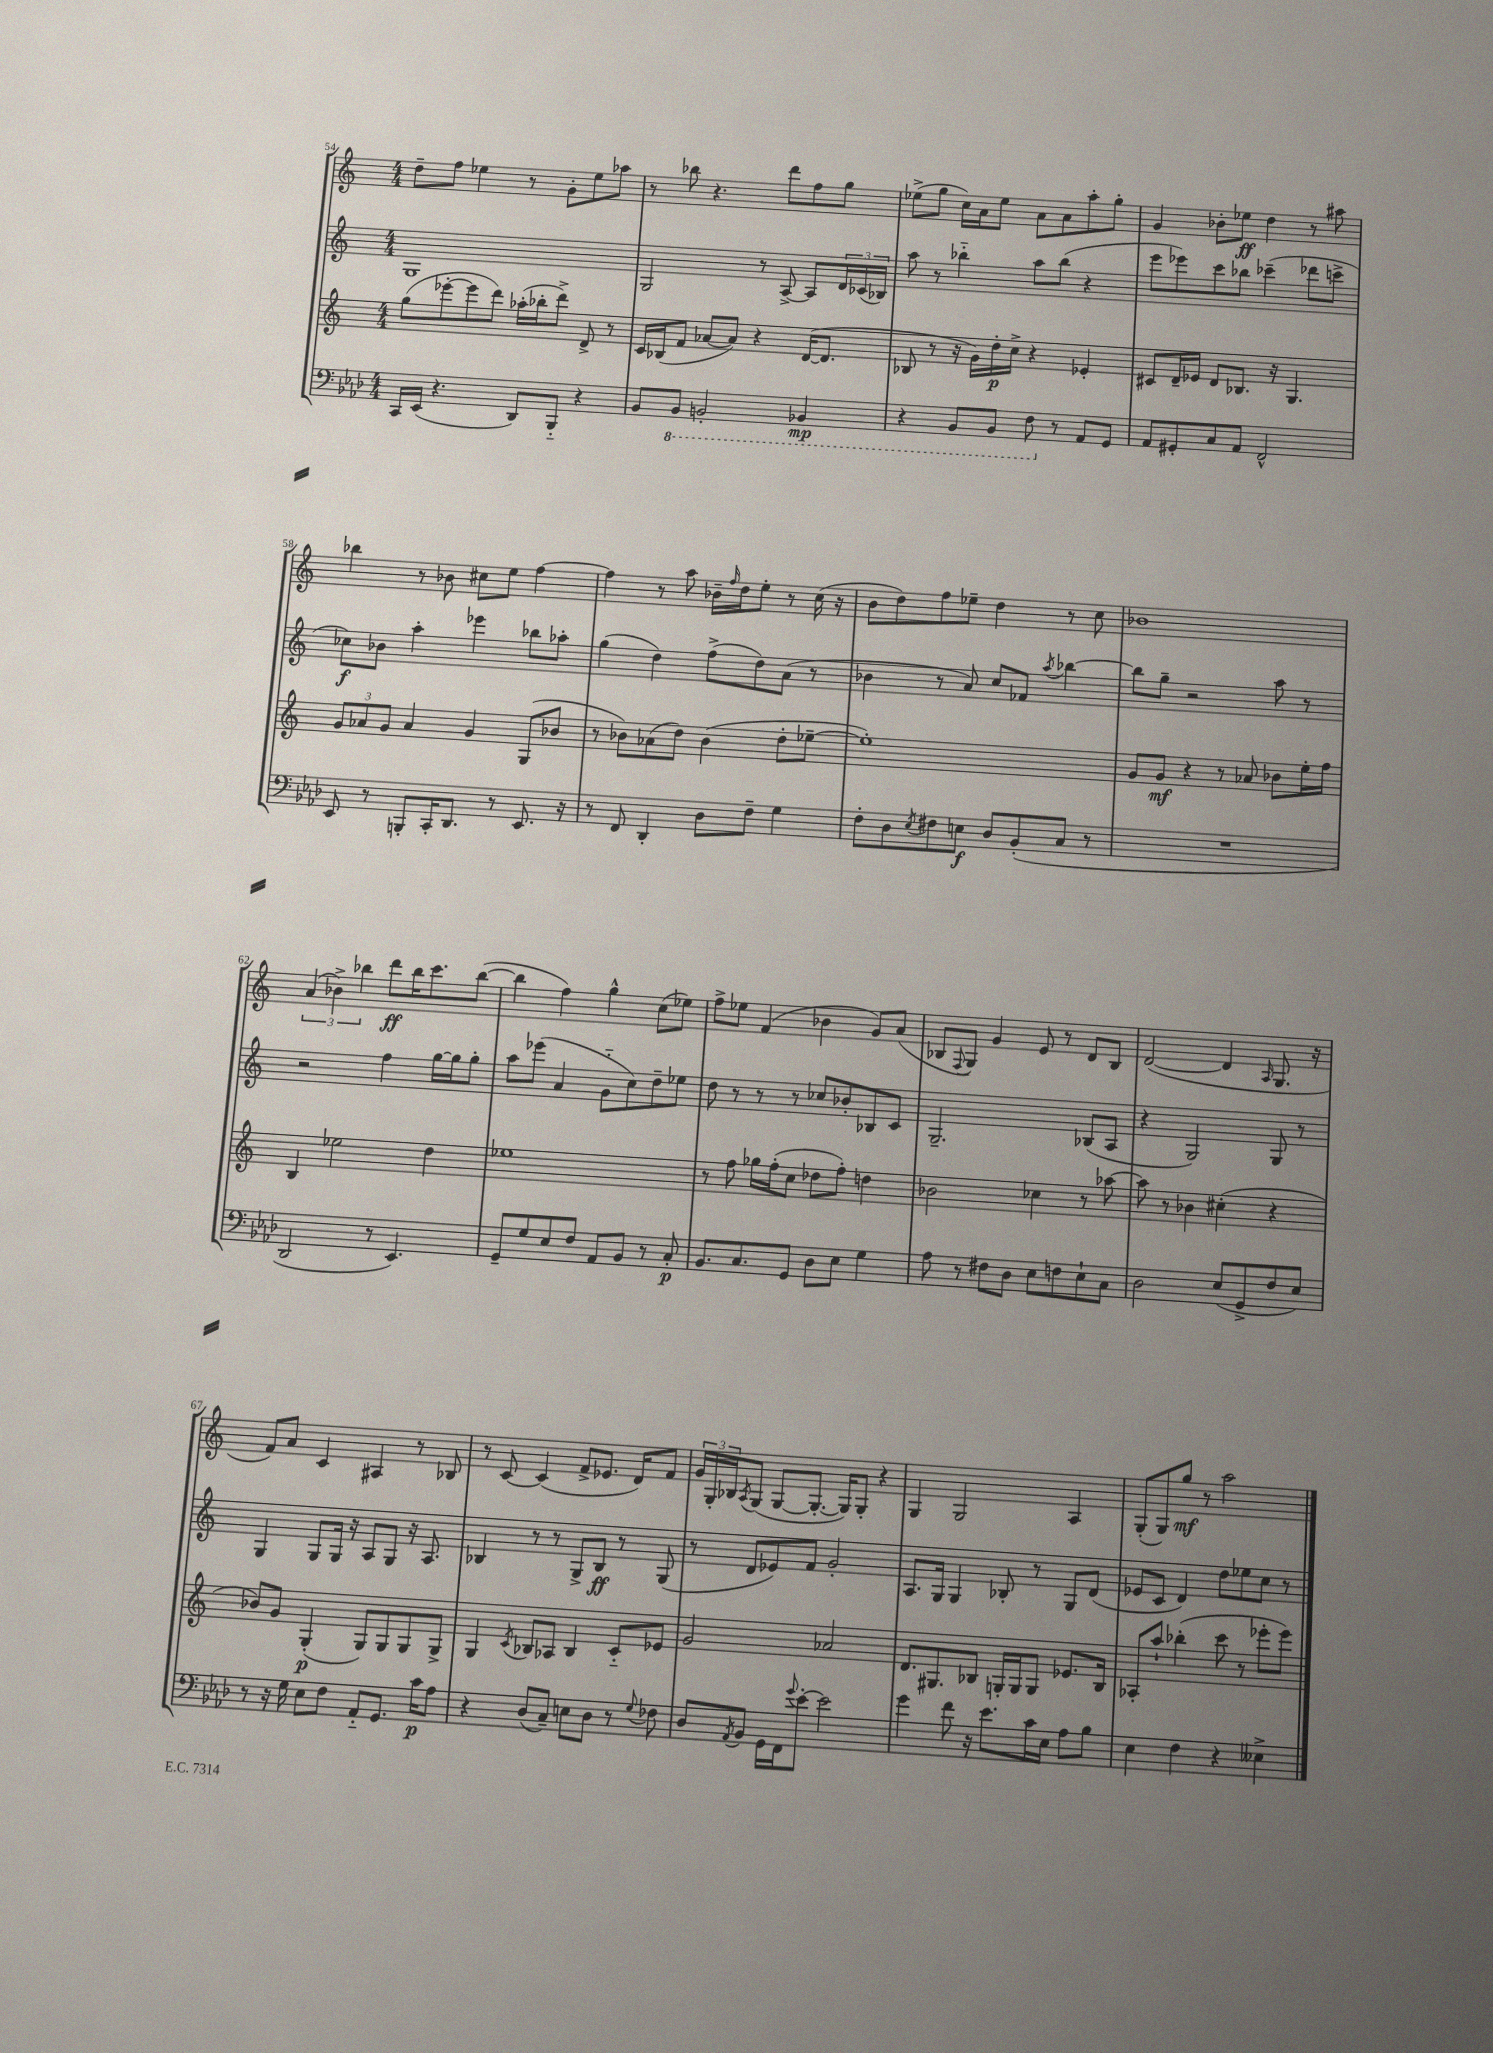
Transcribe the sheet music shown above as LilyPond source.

<<
\new StaffGroup <<
\new Staff = "s0" {
    \clef treble \key c \major \numericTimeSignature \time 4/4
    d''8-- f''8 ees''4 r8 g'8-. ees''8 aes''8 |
    r8 bes''8 r4. d'''8 f''8 g''8 |
    ees''8->( g''8 c''16) a'16 ees''8 a'8 a'8 a''8-. g''8-. |
    g'4 bes'8-. ees''8\ff d''4 r8 ais''8 |
    bes''4 r8 bes'8 cis''8 e''8 f''4~ |
    f''4 r8 a''8 bes'16-- \grace { f''16 } d''16 e''8-. r8 c''16( r16 |
    b'8 d''8) f''8 ees''8-- d''4 r8 c''8 |
    bes'1 |
    \tuplet 3/2 { a'4( bes'4->) bes''4 } d'''8\ff bes''16 c'''8. bes''8~( |
    bes''4 f''4) g''4-^ c''8( ees''8) |
    f''8-> ees''8 f'4( bes'4 g'8) a'8( |
    bes8 \appoggiatura { f8 } g8) g'4 e'8 r8 d'8 bes8 |
    d'2~( d'4 \grace { a16 } g8. r16 |
    f'8) a'8 c'4 ais4 r8 bes8 |
    r8 c'8~ c'4( f'8-> ees'8. d'16) f'8 |
    \tuplet 3/2 { g'16 g16-. bes16 } \acciaccatura { a8 } g8( g8~ g8.~-. g16) g8-. r4 |
    g4 g2 a4 |
    g8-.( g8) g''8\mf r8 a''2 \bar "|." |
}
\new Staff = "s1" {
    \clef treble \key c \major \numericTimeSignature \time 4/4
    g1 |
    g2 r8 a8~-> a8 \tuplet 3/2 { d'16 ces'16( bes16) } |
    a''8 r8 bes''4-_ a''8 bes''8( r4 |
    e'''8 ees'''8) c'''8 bes''8 ces'''4--( des'''8 c'''8-> |
    ces''8\f) bes'8 a''4-. ees'''4 bes''8 aes''8-. |
    g''4( d''4) f''8->( d''8) a'8( r8 |
    bes'4 r8 a'8) c''8 fes'8 \acciaccatura { a''8 } bes''4~ |
    bes''8 g''8-- r2 a''8 r8 |
    r2 f''4 g''16~ g''16 g''8-. |
    a''8 ees'''8( a'4 g'8-_ c''8) d''8-- ees''8 |
    d''8 r8 r8 r8 ces''8 bes'8-. bes8 c'8 |
    g2.-- bes8( a8 |
    r4 g2) g8 r8 |
    g4 g8 g16 r16 a8 g8 r16 a8. |
    bes4 r8 r8 g8-> bes8\ff r8 g8( |
    r8 d'8 ees'8) f'8 g'2-. |
    a8. g16 g4 bes8-. r8 g8 d'8( |
    ees'8 c'8 d'4) d''8 ees''8 c''8 r8 \bar "|." |
}
\new Staff = "s2" {
    \clef treble \key c \major \numericTimeSignature \time 4/4
    g''8( ees'''8~-. ees'''8 d'''8) aes''16-.( bes''16-. d'''8->) d'8-> r8 |
    c'16 bes16( f'8 aes'8~ aes'8) r4 d'16~( d'8. |
    bes8 r8 r16 g'16) d''16-.\p c''16-> r4 ees'4-. |
    cis'8 d'16-- ees'16 d'8 bes8. r16 g4. |
    \tuplet 3/2 { g'8 aes'8 g'8 } aes'4 g'4 g8( bes'8 |
    r8 bes'8) aes'8( d''8) bes'4( d''8-. ees''8~-- |
    ees''1-.) |
    g'8 g'8\mf r4 r8 aes'8 bes'8 e''16-. f''16 |
    b4 ees''2 d''4 |
    ees''1 |
    r8 f''8 ges''16 f''16-.( c''8 des''8 f''8-.) d''4 |
    bes'2 ces''4 r8 aes''8~ |
    aes''8 r8 bes'4 cis''4-.( r4 |
    bes'8) g'8 g4-.\p( g8) g8 g8 g8-> |
    g4 \acciaccatura { c'8 } bes8 aes8 bes4 c'8-_ ees'8 |
    g'2 aes'2 |
    d'8. gis8. bes8 g16-. g16 g8 ees'8. bes16 |
    aes8-. a''8-! bes''4-.( c'''8 r8 ees'''8-. ees'''8) \bar "|." |
}
\new Staff = "s3" {
    \clef bass \key aes \major \numericTimeSignature \time 4/4
    c,16 ees,16( r4. des,8) bes,,8-_ r4 |
    bes,8 \ottava #-1 bes,,8 b,,2-. bes,,4\mp |
    r4 bes,,8 bes,,8 f,8 \ottava #0 r8 aes,8 g,8 |
    aes,8 gis,8-. c8 aes,8 f,2-^ |
    ees,8 r8 b,,8-. c,16-. des,8. r8 ees,8. r16 |
    r8 f,8 des,4-. des8 f8-- g4 |
    f8-. des8 \acciaccatura { ees8 } fis8 e8\f des8 bes,8-.( c8 r8 |
    R1 |
    des,2 r8 ees,4.) |
    g,8-- g8 ees8 f8 aes,8 bes,8 r8 c8-.\p |
    bes,8. c8. g,8 des8 ees8 g4 |
    aes8 r8 fis8 des8 ees8 f8 ees8-! c8 |
    des2 ees8( g,8-> f8 ees8) |
    r8 r16 g16 ees8 f8 aes,8-_ g,8. c'16\p aes8 |
    r4 des8( c8--) e8 des8 r8 \appoggiatura { g8 } fes8 |
    des8 \acciaccatura { aes,8 } bes,8 g,16 f,16 \appoggiatura { g'8 } ees'8~-. ees'2 |
    g'4 f'8 r16 ees'8. c'16 ees16 aes8 bes8 |
    ees4 f4 r4 eeses4-> \bar "|." |
}
>>
>>
\layout { \context { \Score currentBarNumber = #54 } }
